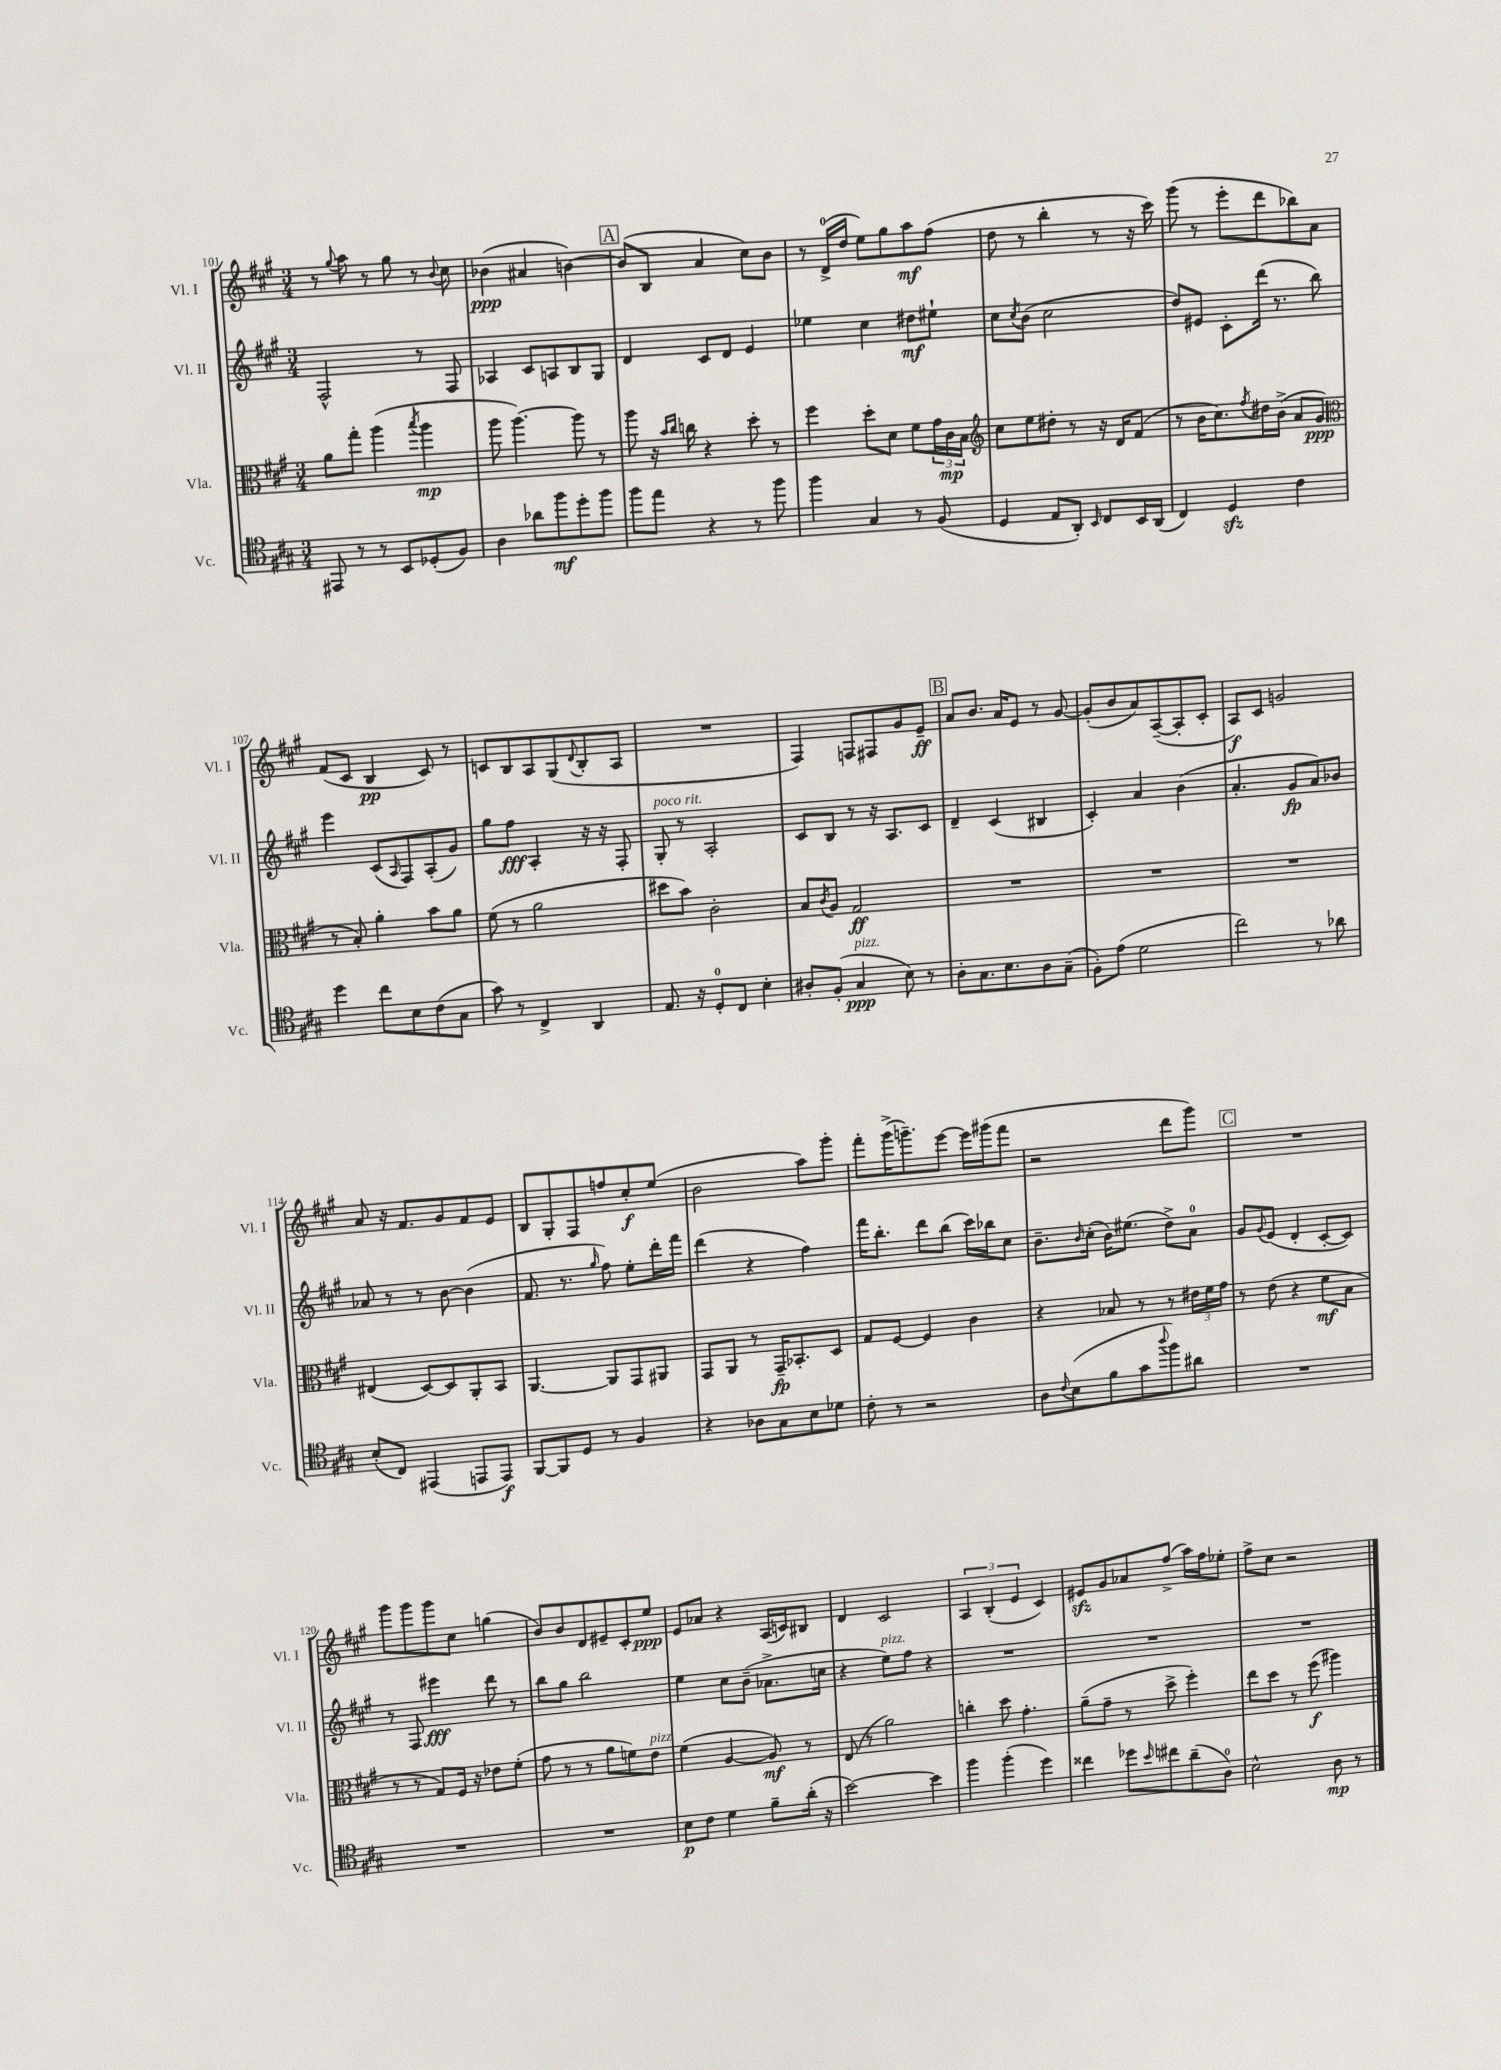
<<
\new StaffGroup <<
\new Staff = "s0" \with { instrumentName = "Vl. I" shortInstrumentName = "Vl. I" } {
    \clef treble \key a \major \numericTimeSignature \time 3/4
    r8 \appoggiatura { gis''8 } a''8 r8 gis''8 r8 \appoggiatura { b'8 } cis''8 |
    bes'4\ppp( ais'4 b'4~) |
    \mark \markup { \box "A" } b'8( b8 a'4 cis''8) b'8 |
    r8 d'16-0->( d''16 e''8) gis''8 a''8\mf fis''8( |
    d''8 r8 b''4-. r8 r16 cis'''16) |
    gis'''8( r8 e'''8-. d'''8 bes''8) a'8 |
    fis'8( cis'8 b4\pp cis'8) r8 |
    c'8 b8 a8 gis8( \appoggiatura { d'8 } b8-. a8 |
    R2. |
    fis4) f8 fis8 gis'8 e'8--\ff |
    \mark \markup { \box "B" } a'8 b'8. a'16 e'8 r8 gis'8~ |
    gis'8-.( b'8 a'8) a8~--( a8-. cis'8-. |
    a8\f) cis'8 g'2 |
    a'8 r16 fis'8. gis'8 fis'8 e'8 |
    b8 gis8-. fis8 f''8 cis''8-.\f e''8( |
    b'2 a''8) gis'''8-. |
    fis'''8-. gis'''16->( g'''8.--) e'''8~ e'''16 gis'''16( fis'''8 |
    r2 d'''8 gis'''8) |
    \mark \markup { \box "C" } R2. |
    gis'''8 gis'''8 gis'''8 cis''8 g''4( |
    b'8) b'8 d'8 eis'8-- cis'8-. e''8\ppp |
    e'8 aes'8 r4 a16( c'16) bis8 |
    d'4 cis'2 |
    \tuplet 3/2 { a4 b4-.( e'4 } cis'4) |
    eis'8\sfz gis'8 aes'8 fis''8->( a''16) fis''16 ees''8-. |
    fis''8-> cis''8 r2 \bar "|." |
}
\new Staff = "s1" \with { instrumentName = "Vl. II" shortInstrumentName = "Vl. II" } {
    \clef treble \key a \major \numericTimeSignature \time 3/4
    fis2-^ r8 fis8 |
    aes4 cis'8 a8 b8 gis8 |
    \mark \markup { \box "A" } d'4 cis'8 d'8 e'4 |
    ees''4 cis''4 dis''8\mf eis''8-! |
    cis''8 \acciaccatura { cis''8 } b'8( cis''2 |
    d''8) eis'8 cis'8-. d'''16( r8. b''8) |
    e'''4 cis'8( \grace { a16 } fis8) a8-.( gis'8) |
    gis''8 fis''8\fff a4-. r16 r16 fis8-. |
    gis8-.^\markup { \italic "poco rit." } r8 a2-. |
    cis'8 b8 r8 r16 a8. cis'8 |
    \mark \markup { \box "B" } d'4-- cis'4( bis4 |
    cis'4-.) a'4 b'4( |
    a'4.-. gis'8\fp a'8) bes'8 |
    aes'8 r8 r8 b'8~ b'4( |
    fis'8. r8. \grace { gis''16 } fis''8) e''8-. d'''16-. fis'''16 |
    d'''4( r4 fis''4) |
    fis'''16 b''8.-. d'''8 b''8( cis'''16) bes''16 cis''8 |
    b'8.-- \grace { b'16 } cis''16-.( b'16) eis''8.( d''8->) a'8-0 |
    \mark \markup { \box "C" } gis'8 \appoggiatura { gis'8 } e'8( d'4-. cis'8~-. cis'8) |
    r8 fis8 eis'''4\fff d'''8 r8 |
    b''8 gis''8 b''2 |
    e''4 cis''8 b'8--( aes'8.-> c''16 |
    r4 e''8^\markup { \italic "pizz." }) fis''8 r4 |
    R2. |
    R2. |
    R2. \bar "|." |
}
\new Staff = "s2" \with { instrumentName = "Vla." shortInstrumentName = "Vla." } {
    \clef alto \key a \major \numericTimeSignature \time 3/4
    a'8 gis''8-. a''4( \acciaccatura { b''8 } a''4\mp |
    a''8 a''4.~) a''8 r8 |
    \mark \markup { \box "A" } a''8 r16 \grace { b'16 cis''16 } c''16 r4 d''8-. r8 |
    fis''4 d''8-. d'8 fis'8 \tuplet 3/2 { gis'16 cis'16\mp b16 } |
    \clef treble cis''8 e''8 dis''8-. r8 r16 d'16 fis'8( |
    r8 b'16 cis''8.) \acciaccatura { fis''8 } dis''16 b'16->( a'8 gis'8\ppp |
    \clef alto r8 b8-.) a'4-. b'8 a'8 |
    fis'8( r8 a'2 |
    dis''8 b'8) cis'2-. |
    b8 \acciaccatura { cis'8 } a8 gis2\ff |
    \mark \markup { \box "B" } R2. |
    R2. |
    R2. |
    eis4( d8~) d8 a,8-. b,8 |
    a,4.~ a,8 gis,8 ais,8 |
    gis,8 a,8 r8 gis,16--\fp bes,8.-. d8 |
    gis8 fis8~ fis4 cis'4 |
    r4 bes8 r8 r8 \tuplet 3/2 { eis'16 fis'16 gis'16 } |
    \mark \markup { \box "C" } r8 e'8( r4 fis'8\mf b8 |
    r8 r8 gis8) fis16 r16 ees'8 fis'8-.( |
    gis'8 r8 r8 a'8 f'8) e'8^\markup { \italic "pizz." } |
    fis'4( a4~ a8\mf) r8 |
    e8( r8 a'2) |
    c''4-. d''8 gis'4.-. |
    a'8--( gis'8-- r8 d''8-> fis''4-.) |
    e''8 d''8 r8 fis''8\f( ais''4) \bar "|." |
}
\new Staff = "s3" \with { instrumentName = "Vc." shortInstrumentName = "Vc." } {
    \clef tenor \key a \major \numericTimeSignature \time 3/4
    eis,8 r8 r8 b,8 des8-.( fis8) |
    a4 aes'8 fis''8\mf d''8-. fis''8 |
    \mark \markup { \box "A" } fis''8 e''8 r4 r8 fis''8 |
    fis''4 gis4 r8 fis8( |
    d4 e8 a,8-.) \grace { b,16 } cis8 b,16 a,16( |
    cis4) d4\sfz cis'4 |
    d''4 cis''8 b8 cis'8( gis8 |
    gis'8) r8 cis4-> a,4 |
    e8. r16 d8-0-. cis8 b4-. |
    ais8-. fis8-.( gis4\ppp^\markup { \italic "pizz." } b8) r8 |
    \mark \markup { \box "B" } a8-. gis8. b8. a8 gis8--( |
    fis8-.) e'8( d'2 |
    cis''2) r8 aes'8 |
    b8-.( cis8) eis,4( e,8 e,8\f) |
    fis,8~ fis,8 d8 r8 fis4 |
    r4 aes8 gis8 b8 des'8 |
    cis'8-. r8 r2 |
    a8 \appoggiatura { cis'8 } b8( fis'8 gis'8 \appoggiatura { a''8 } fis''8) ais'8 |
    \mark \markup { \box "C" } R2. |
    R2. |
    R2. |
    b8\p cis'8 d'4 fis'8-- a'16-.( r16 |
    b'2~) b'4 |
    fis''4 fis''4-.( d''4) |
    cisis''4 des''8 \grace { b'16 } cis''8 a'8--( a8-0) |
    b2-^ a8\mp r8 \bar "|." |
}
>>
>>
\layout { \context { \Score currentBarNumber = #101 } }
